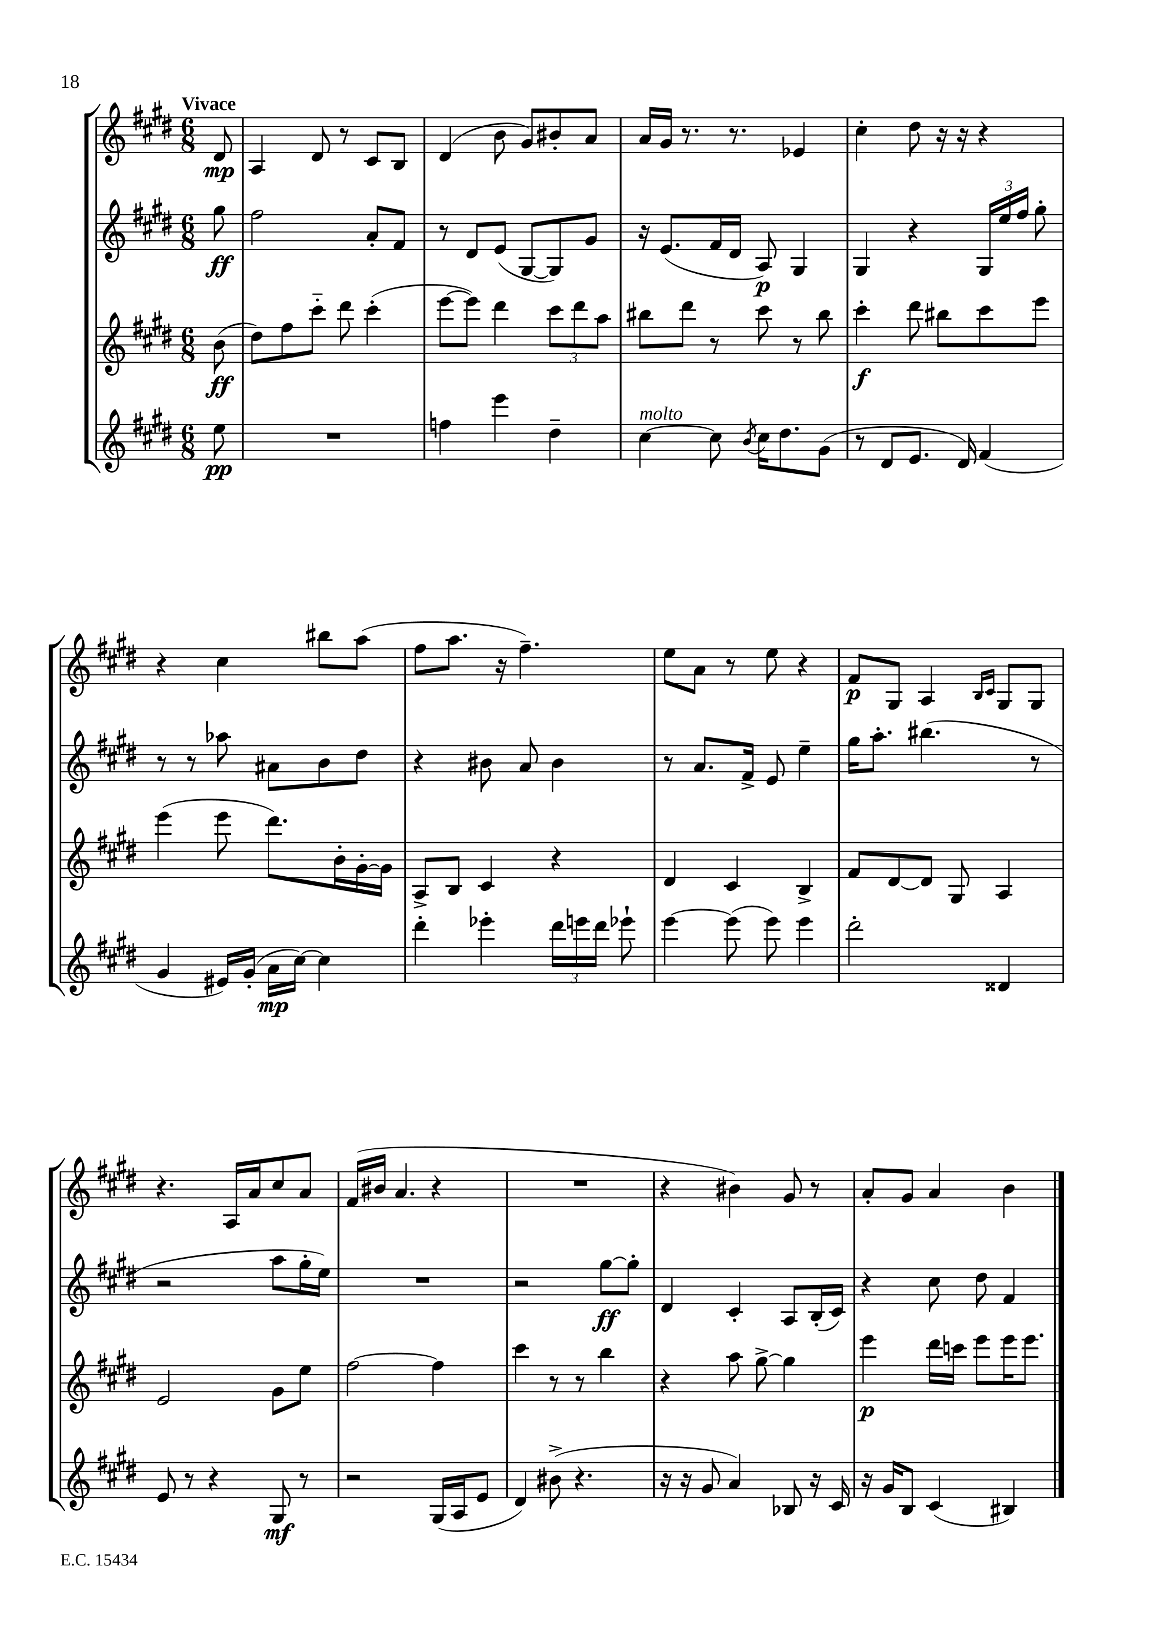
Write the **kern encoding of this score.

**kern	**kern	**kern	**kern
*staff4	*staff3	*staff2	*staff1
*clefG2	*clefG2	*clefG2	*clefG2
*k[f#c#g#d#]	*k[f#c#g#d#]	*k[f#c#g#d#]	*k[f#c#g#d#]
*M6/8	*M6/8	*M6/8	*M6/8
8ee	(8b	8gg#	8d#
=	=	=	=
2.r	8dd#)	2ff#	4A
.	8ff#	.	.
.	8ccc#'~	.	8d#
.	8ddd#	.	8r
.	(4ccc#'	8a'	8c#
.	.	8f#	8B
=	=	=	=
4ff	[8eee	8r	(4d#
.	8eee])	8d#	.
4eee	4ddd#	(8e	8b
.	.	[8G#	8g#)
4dd#~	12ccc#	8G#])	8b#'
.	12ddd#	.	.
.	.	8g#	8a
.	12aa	.	.
=	=	=	=
[4cc#	8bb#	16r	16a
.	.	(8.e	16g#
.	8ddd#	.	8.r
8cc#]	8r	16f#	.
.	.	16d#	8.r
8qb	.	.	.
16cc#	8ccc#	8A)	.
8.dd#	.	.	.
.	8r	4G#	4e-
(8g#	8bb#	.	.
=	=	=	=
8r	4ccc#'	4G#	4cc#'
8d#	.	.	.
8.e	8ddd#	4r	8dd#
.	8bb#	.	16r
16d#)	.	.	16r
(4f#	8ccc#	24G#	4r
.	.	24ee	.
.	.	24ff#	.
.	8eee	8gg#'	.
=	=	=	=
4g#	(4eee	8r	4r
.	.	8r	.
16e#)	8eee	8aa-	4cc#
(16g#'	.	.	.
16a	8.ddd#)	8a#	.
[16cc#)	.	.	.
4cc#]	.	8b	8bb#
.	16b'	.	.
.	[16g#'	8dd#	(8aa
.	16g#]	.	.
=	=	=	=
4ddd#'	8A^	4r	8ff#
.	8B	.	8.aa
4eee-'	4c#	8b#	.
.	.	.	16r
.	.	8a	4.ff#~)
24ddd#	4r	4b#	.
24eee	.	.	.
24ddd#	.	.	.
8eee-`	.	.	.
=	=	=	=
[4eee	4d#	8r	8ee
.	.	8.a	8a
(8eee]	4c#	.	8r
.	.	16f#^	.
8eee)	.	8e	8ee
4eee	4B^	4ee~	4r
=	=	=	=
2ddd#'	8f#	16gg#	8f#
.	.	8.aa'	.
.	[8d#	.	8G#
.	8d#]	(4.bb#	4A
.	8G#	.	.
.	.	.	16qqB
.	.	.	16qqc#
4d##	4A	.	8G#
.	.	8r	8G#
=	=	=	=
8e	2e	2r	4.r
8r	.	.	.
4r	.	.	.
.	.	.	16A
.	.	.	16a
8G#	8g#	8aa	8cc#
8r	8ee	16gg#'	8a
.	.	16ee)	.
=	=	=	=
2r	[2ff#	2.r	(16f#
.	.	.	16b#
.	.	.	4.a
(16G#	4ff#]	.	4r
16A	.	.	.
8e	.	.	.
=	=	=	=
4d#)	4ccc#	2r	2.r
(8b#^	8r	.	.
4.r	8r	.	.
.	4bb	[8gg#	.
.	.	8gg#']	.
=	=	=	=
16r	4r	4d#	4r
16r	.	.	.
8g#	.	.	.
4a)	8aa	4c#'	4b#)
.	[8gg#^	.	.
8B-	4gg#]	8A	8g#
16r	.	(16B'	8r
16c#	.	16c#)	.
=	=	=	=
16r	4eee	4r	8a'
16g#	.	.	.
8B	.	.	8g#
(4c#	16ddd#	8cc#	4a
.	16ccc	.	.
.	8eee	8dd#	.
4B#)	16eee	4f#	4b
.	8.eee	.	.
==	==	==	==
*-	*-	*-	*-
